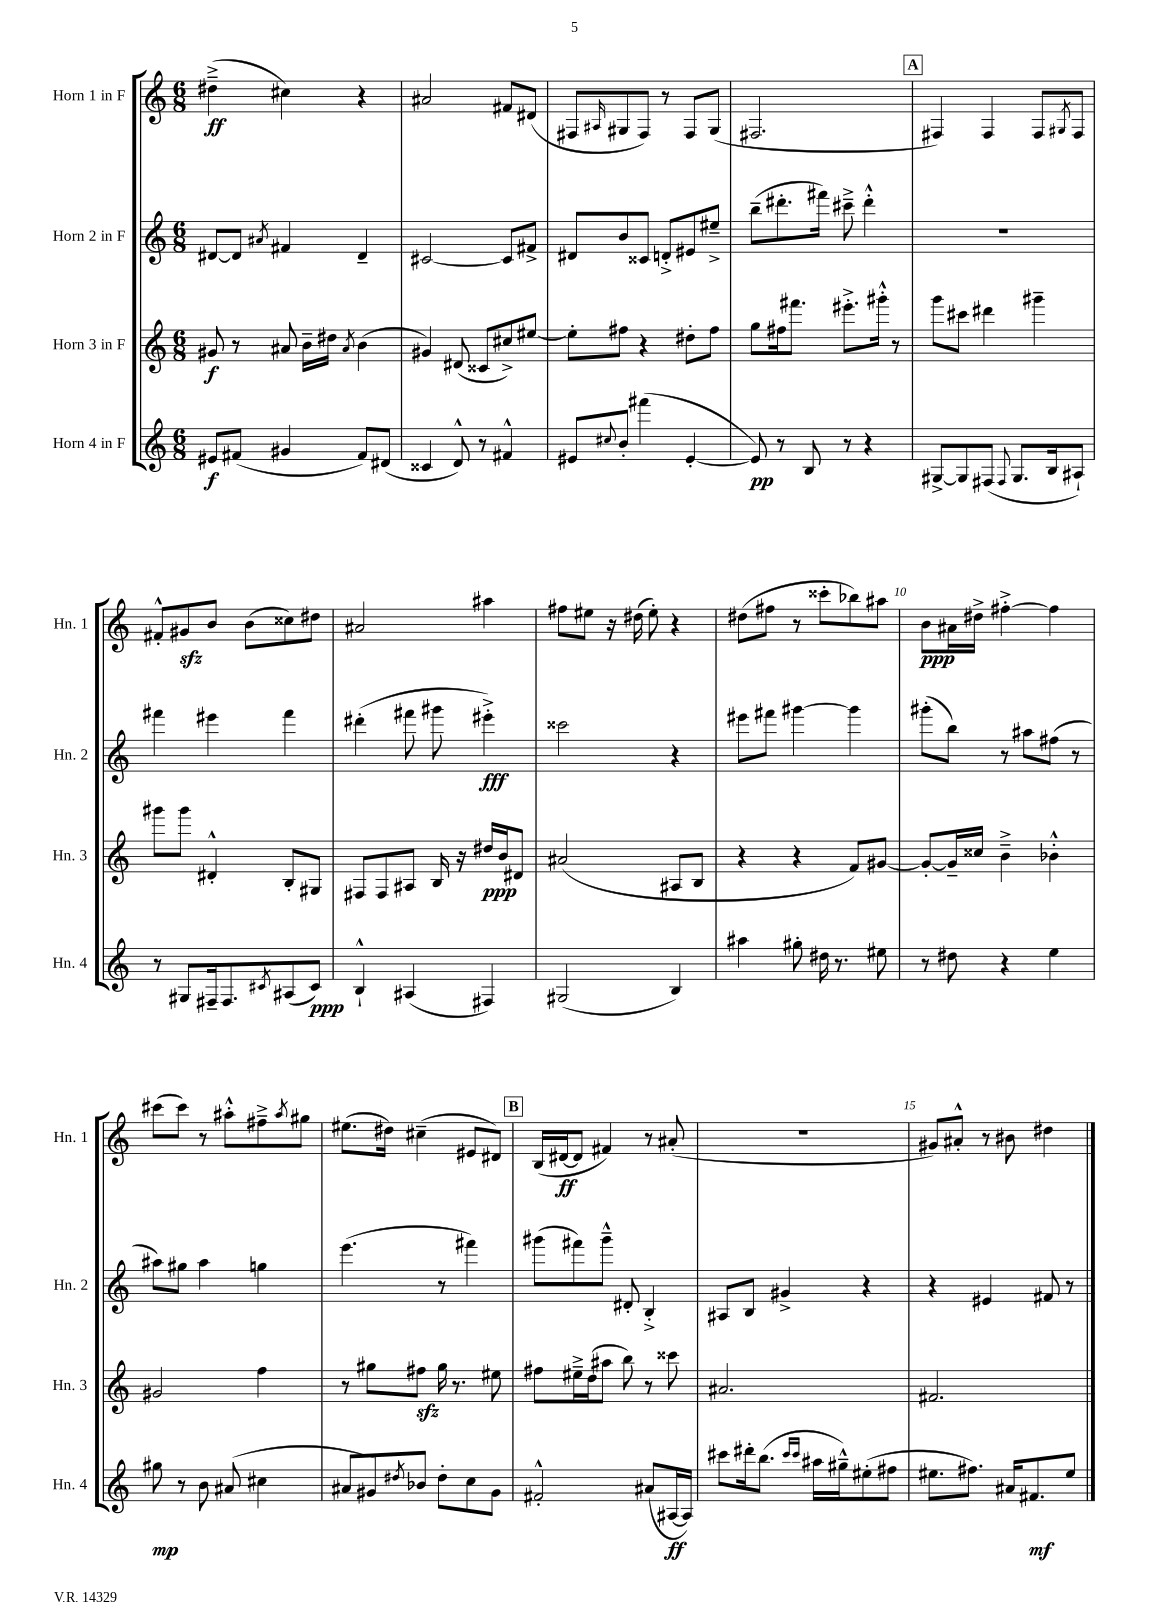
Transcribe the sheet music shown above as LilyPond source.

<<
\new StaffGroup <<
\new Staff = "s0" \with { instrumentName = "Horn 1 in F" shortInstrumentName = "Hn. 1" } {
    \clef treble \key c \major \numericTimeSignature \time 6/8
    dis''4--->\ff( cis''4) r4 |
    ais'2 fis'8 dis'8( |
    fis8 \grace { ais16 } gis8 fis8) r8 fis8 gis8( |
    fis2. |
    \mark \markup { \box "A" } fis4) fis4 fis8 \acciaccatura { gis8 } fis8 |
    fis'8-.-^ gis'8\sfz b'8 b'8( cisis''8) dis''8 |
    ais'2 ais''4 |
    fis''8 eis''8 r16 dis''16( eis''8-.) r4 |
    dis''8( fis''8 r8 cisis'''8-. bes''8) ais''8 |
    b'8\ppp ais'16 dis''16-> fis''4~-.-> fis''4 |
    cis'''8( cis'''8) r8 ais''8-.-^ fis''8---> \acciaccatura { ais''8 } gis''8 |
    eis''8.( dis''16) cis''4--( eis'8 dis'8) |
    \mark \markup { \box "B" } b16( dis'16~\ff dis'8 fis'4) r8 ais'8-.( |
    R2. |
    gis'8) ais'8-.-^ r8 bis'8 dis''4 \bar "|." |
}
\new Staff = "s1" \with { instrumentName = "Horn 2 in F" shortInstrumentName = "Hn. 2" } {
    \clef treble \key c \major \numericTimeSignature \time 6/8
    dis'8~ dis'8 \acciaccatura { ais'8 } fis'4 dis'4-- |
    cis'2~ cis'8 fis'8-> |
    dis'8 b'8 cisis'8 d'8-.-> eis'8 eis''8---> |
    b''8--( dis'''8.-. fis'''16) cis'''8---> dis'''4-.-^ |
    \mark \markup { \box "A" } R2. |
    fis'''4 eis'''4 fis'''4 |
    dis'''4-.( fis'''8 gis'''8 eis'''4-.->\fff) |
    cisis'''2 r4 |
    eis'''8 fis'''8 gis'''4~ gis'''4 |
    gis'''8-.( b''8) r8 ais''8 fis''8( r8 |
    ais''8) gis''8 ais''4 g''4 |
    e'''4.( r8 fis'''4) |
    \mark \markup { \box "B" } gis'''8( fis'''8) gis'''8---^ dis'8-. b4-.-> |
    ais8 b8 gis'4-> r4 |
    r4 eis'4 fis'8 r8 \bar "|." |
}
\new Staff = "s2" \with { instrumentName = "Horn 3 in F" shortInstrumentName = "Hn. 3" } {
    \clef treble \key c \major \numericTimeSignature \time 6/8
    gis'8\f r8 ais'8 b'16-- dis''16 \acciaccatura { ais'8 } b'4( |
    gis'4) dis'8( cisis'8 cis''8->) eis''8~ |
    eis''8-. fis''8 r4 dis''8-. fis''8 |
    g''8 fis''16 fis'''8. eis'''8.-.-> gis'''16-.-^ r8 |
    \mark \markup { \box "A" } g'''8 cis'''8 dis'''4 gis'''4-- |
    gis'''8 gis'''8 dis'4-.-^ b8-. gis8 |
    fis8 fis8 ais8 b16 r16 dis''16\ppp b'16 dis'8 |
    ais'2( ais8 b8 |
    r4 r4 f'8) gis'8~ |
    gis'8~-. gis'16-- cisis''16 b'4---> bes'4-.-^ |
    gis'2 f''4 |
    r8 gis''8 fis''8\sfz gis''16 r8. eis''8 |
    \mark \markup { \box "B" } fis''8 eis''16---> d''16( ais''8 b''8) r8 cisis'''8 |
    ais'2. |
    fis'2. \bar "|." |
}
\new Staff = "s3" \with { instrumentName = "Horn 4 in F" shortInstrumentName = "Hn. 4" } {
    \clef treble \key c \major \numericTimeSignature \time 6/8
    eis'8\f fis'8( gis'4 fis'8) dis'8( |
    cisis'4 d'8-^) r8 fis'4-^ |
    eis'8 \appoggiatura { cis''8 } b'8-. fis'''4( eis'4~-. |
    eis'8\pp) r8 b8 r8 r4 |
    \mark \markup { \box "A" } gis8~-> gis8 fis8( \appoggiatura { fis8 } gis8. b16 ais8-!) |
    r8 gis8 fis16-- fis8. \acciaccatura { cis'8 } ais8( cis'8\ppp) |
    b4-!-^ ais4( fis4) |
    gis2( b4) |
    ais''4 gis''8-. dis''16 r8. eis''8 |
    r8 dis''8 r4 e''4 |
    gis''8\mp r8 b'8 ais'8( cis''4 |
    ais'8 gis'8) \acciaccatura { dis''8 } bes'8 dis''8-. c''8 gis'8 |
    \mark \markup { \box "B" } fis'2-.-^ ais'8( ais16~\ff ais16) |
    cis'''8 dis'''16-. b''8.( \grace { cis'''16 cis'''16 } ais''16 gis''16---^) eis''8-.( fis''8 |
    eis''8. fis''8.) ais'16 fis'8.\mf eis''8 \bar "|." |
}
>>
>>
\layout { \context { \Score \override BarNumber.break-visibility = ##(#f #t #t) barNumberVisibility = #(every-nth-bar-number-visible 5) } }
